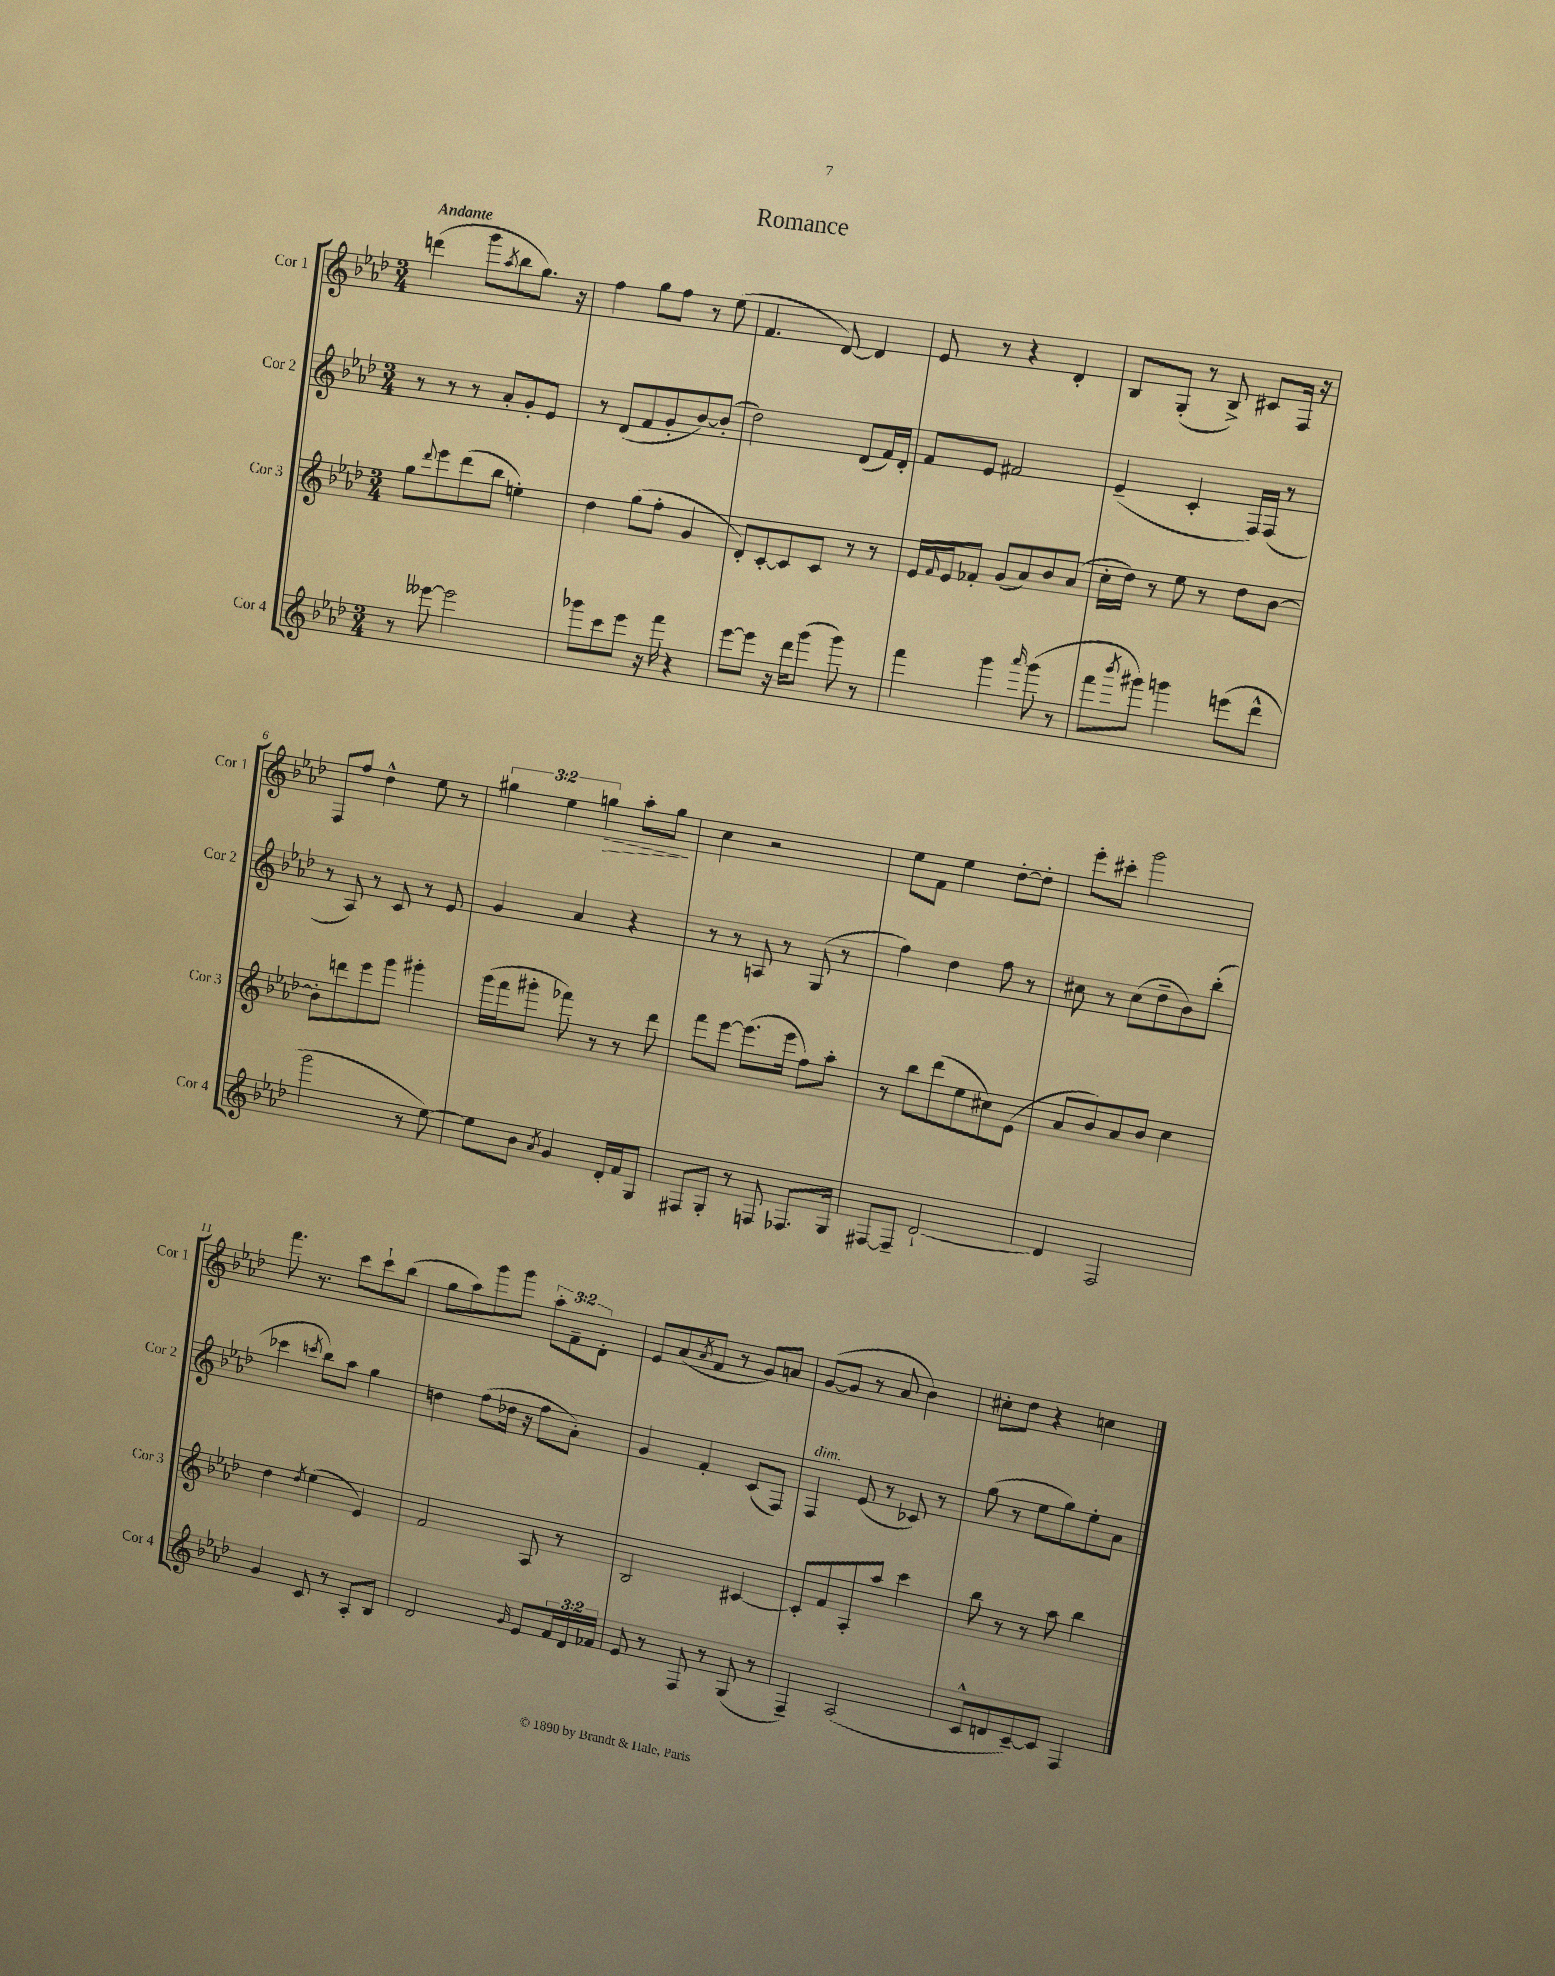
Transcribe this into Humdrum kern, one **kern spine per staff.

**kern	**kern	**kern	**kern	**dynam
*part4	*part3	*part2	*part1	*part1
*staff4	*staff3	*staff2	*staff1	*staff1
*I"Cor 4	*I"Cor 3	*I"Cor 2	*I"Cor 1	*
*I'Cor 4	*I'Cor 3	*I'Cor 2	*I'Cor 1	*
*clefG2	*clefG2	*clefG2	*clefG2	*
*k[b-e-a-d-]	*k[b-e-a-d-]	*k[b-e-a-d-]	*k[b-e-a-d-]	*
*M3/4	*M3/4	*M3/4	*M3/4	*
=1	=1	=1	=1	=1
!	!	!	!LO:TX:a:B:t=Andante	!
8r	8gg\L	8r	(4dddn\	.
.	8qqddd-/	.	.	.
[8eee--X\	8eee-\	8r	.	.
2eee--\]	(8ddd-\	8r	8ggg\L	.
.	.	.	8qaa-/	.
.	8bb-\J	8a-'/L	8bb-\	.
.	4een'\)	8g'/	8.gg\J)	.
.	.	8e-/J	.	.
.	.	.	16r	.
=2	=2	=2	=2	=2
8ggg-X\L	4dd-\	8r	4ff\	.
8ccc\	.	(8d-/L	.	.
8eee-\J	(8gg\L	8f/	8gg\L	.
16r	8ff'\J	8g'/	8ff\J	.
16fff\	.	.	.	.
4r	4g/	[8b-/)	8r	.
.	.	(8b-'/J]	(8ee-\	.
=3	=3	=3	=3	=3
[8eee-\L	8d-'/L)	2dd-\)	4.f/	.
8eee-\J]	[8c'/	.	.	.
16r	8c/]	.	.	.
16ddd-\KL	.	.	.	.
(8ggg\J	8c/J	.	[8d-/)	.
8ggg\)	8r	(8d-/L	4d-/]	.
8r	8r	16f/L)	.	.
.	.	16d-'/JJ	.	.
=4	=4	=4	=4	=4
4fff\	16e-/LL	8f/L	8e-/	.
.	8qqf/	.	.	.
.	16e-/J	.	.	.
.	8f-X'/J	8e-/J	8r	.
4ggg\	(8g/L	2f#X/	4r	.
.	8a-/)	.	.	.
16qqaaa-/	.	.	.	.
(8ggg\	8b-/	.	4d-'/	.
8r	(8a-/J	.	.	.
=5	=5	=5	=5	=5
8fff\L	16cc'\LL	(4e-~/	8B-/L	.
.	16dd-\JJ)	.	.	.
8qbbb-/	.	.	.	.
8ggg#X\J)	8r	.	(8G'/J	.
4gggn\	8ee-\	4c'/	8r	.
.	8r	.	8B-^/)	.
(8eeen\L	8dd-\L	16F/LL)	8c#X/L	.
.	.	(16F/JJ	.	.
8ddd-^^\J	[8b-\J	8r	16F/Jk	.
.	.	.	16r	.
!!LO:LB:g=z
=6	=6	=6	=6	=6
2ggg\	8b-'\L]	8r	8F/L	.
.	8dddn\	8A-/)	8ff/J	.
.	8eee-\	8r	4dd-^^\	.
.	8ggg\J	8c/	.	.
8r	4ggg#X'\	8r	8ee-\	.
[8ee-\)	.	8e-/	8r	.
=7	=7	=7	=7	=7
8ee-\L]	(16ggg\LL	4g/	6gg#X\	.
.	16fff\J	.	.	.
8b-\J	8ggg#X'\J	.	.	.
.	.	.	6ee-\	.
8qa-/	.	.	.	.
4g/	8fff-X\)	4a-/	.	.
!	!	!	!	!LO:HP:b
.	.	.	6ggn\	>
.	8r	.	.	.
16d-'/LL	8r	4r	8aa-'\L	.
16f/J	.	.	.	.
8G/J	8ddd-\	.	8gg\J	.
.	.	.	.	]
=8	=8	=8	=8	=8
8F#X/L	8fff\L	8r	4cc\	.
8G'/J	[8eee-\J	8r	.	.
8r	(8.eee-\L]	8An/	2r	.
8Fn/	.	8r	.	.
.	16eee-\Jk	.	.	.
8.F-X/L	8ff\L)	(8G/	.	.
.	8aa-'\J	8r	.	.
16G/Jk	.	.	.	.
=9	=9	=9	=9	=9
[8F#X/L	8r	4ff\)	8ee-\L	.
8F#~/J]	8bb-\L	.	8f\J	.
[2d-`/	(8ddd-\	4dd-\	4ee-\	.
.	8ee-\	.	.	.
.	8cc#X\)	8ff\	[8dd-'\L	.
.	(8e-\J	8r	8dd-'\J]	.
=10	=10	=10	=10	=10
4d-/]	8a-/L	8cc#X\	8eee-'\L	.
.	8b-/)	8r	8ccc#X'\J	.
2F/	8a-/	(8cc#\L	2ggg\	.
.	8b-/J	8dd-~\	.	.
.	4cc\	8b-\)	.	.
.	.	(8bb-'\J	.	.
!!LO:LB:g=z
=11	=11	=11	=11	=11
4g/	4dd-\	4ccc-X\	8.fff\	.
.	.	.	8.r	.
.	8qdd-/	8qcccn/	.	.
8c/	(4ee-\	8bb-\L)	.	.
8r	.	8aa-\J	8ccc\L	.
8A-'/L	4e-/)	4gg\	8ccc`\	.
8B-/J	.	.	(8bb-\J	.
=12	=12	=12	=12	=12
2d-/	2f/	4ddn\	8gg\L	.
.	.	.	8aa-\)	.
.	.	(8ff\L	8ggg\	.
.	.	16dd-X\Jk	8ggg\J	.
.	.	16r	.	.
16qqg/	.	.	.	.
8e-/L	8A-/	8ff\L	12aa-'\L	.
.	.	.	12f~\	.
24f/L	8r	8a-'\J)	.	.
24d-/	.	.	12d-'\J	.
24f-X/JJ	.	.	.	.
=13	=13	=13	=13	=13
8e-/	2B-/	4g/	8e-/L	.
8r	.	.	(8a-/	.
.	.	.	8qa-/	.
8F/	.	4f'/	8f/J	.
8r	.	.	8r	.
(8G/	[4c#X/	(8c/L	8g/L)	.
8r	.	8F/J)	8an/J	.
=14	=14	=14	=14	=14
!	!	!LO:TX:a:i:t=dim.	!	!
4F~/)	8c#'/L]	4F/	([8g/L	.
.	8f/	.	8g/J]	.
(2A-/	8A-'/	(8e-/	8r	.
.	8aa-/J	8r	8a-/	.
.	4ccc\	8c-X/)	4b-\)	.
.	.	8r	.	.
=15	=15	=15	=15	=15
8c^^/L	8bb-\	(8gg\	8cc#X'\L	.
8dn/	8r	8r	8dd-\J	.
[8c~/)	8r	8ee-\L	4r	.
8c/J]	8aa-\	8gg\)	.	.
4F/	4bb-\	8ee-'\	4ccn\	.
.	.	8a-\J	.	.
==	==	==	==	==
*-	*-	*-	*-	*-
